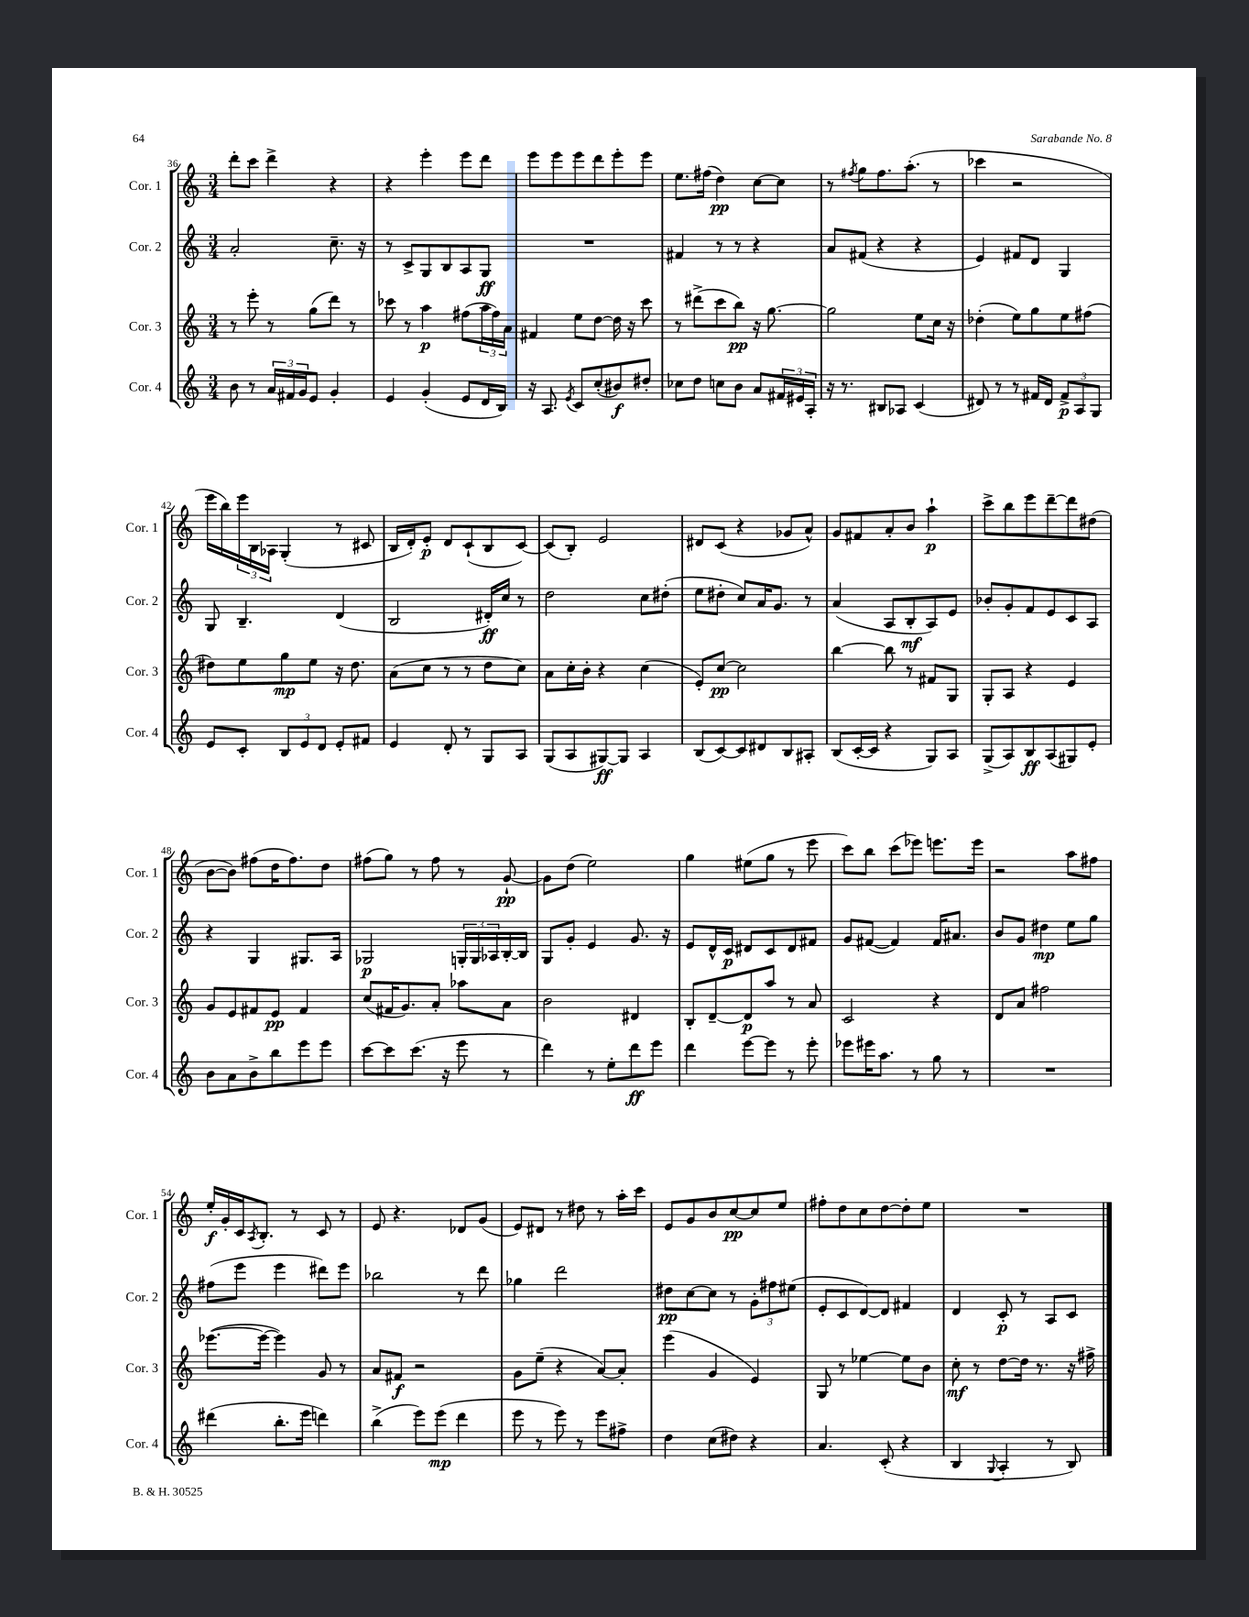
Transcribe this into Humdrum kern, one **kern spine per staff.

**kern	**dynam	**kern	**dynam	**kern	**dynam	**kern	**dynam
*part4	*part4	*part3	*part3	*part2	*part2	*part1	*part1
*staff4	*staff4	*staff3	*staff3	*staff2	*staff2	*staff1	*staff1
*I"Cor. 4	*	*I"Cor. 3	*	*I"Cor. 2	*	*I"Cor. 1	*
*I'Cor. 4	*	*I'Cor. 3	*	*I'Cor. 2	*	*I'Cor. 1	*
*clefG2	*	*clefG2	*	*clefG2	*	*clefG2	*
*k[]	*	*k[]	*	*k[]	*	*k[]	*
*M3/4	*	*M3/4	*	*M3/4	*	*M3/4	*
=36	=36	=36	=36	=36	=36	=36	=36
8b\	.	8r	.	2a'/	.	8ddd'\L	.
8r	.	8eee'\	.	.	.	8ccc\J	.
24a/LL	.	8r	.	.	.	4ddd^\	.
24f#X/	.	.	.	.	.	.	.
24g/J	.	.	.	.	.	.	.
8e/J	.	(8gg\L	.	.	.	.	.
4g'/	.	8ddd\J)	.	8.cc~\	.	4r	.
.	.	8r	.	.	.	.	.
.	.	.	.	16r	.	.	.
=37	=37	=37	=37	=37	=37	=37	=37
4e/	.	8ccc-X\	.	8r	.	4r	.
.	.	8r	.	8c^/L	.	.	.
(4g'/	.	4aa\	p	8G/	.	4eee'\	.
.	.	.	.	8B/	.	.	.
8e/L	.	(8ff#X\L	.	8A/	.	8eee\L	.
16d/L	.	24aa\L	.	8G/J	ff	8ddd\J	.
.	.	24ff#\)	.	.	.	.	.
16B/JJ)	.	.	.	.	.	.	.
.	.	24a\JJ	.	.	.	.	.
=38	=38	=38	=38	=38	=38	=38	=38
16r	.	4f#X/	.	2.r	.	8eee\L	.
8.A/	.	.	.	.	.	.	.
.	.	.	.	.	.	8eee\	.
8qe/	.	.	.	.	.	.	.
8c/L	.	8ee\L	.	.	.	8eee\	.
(8cc'/	.	[8dd\J	.	.	.	8ddd\	.
8b#X/)	f	16dd\]	.	.	.	8eee'\	.
.	.	16r	.	.	.	.	.
8dd#X'/J	.	8ccc\	.	.	.	8eee\J	.
=39	=39	=39	=39	=39	=39	=39	=39
8cc-X\L	.	8r	.	4f#X/	.	8.ee\L	.
8dd\J	.	(8ddd#X^\L	.	.	.	.	.
.	.	.	.	.	.	(16ff#X\Jk	.
8ccn\L	.	8ccc\	.	8r	.	4dd\)	pp
8b\J	.	8bb\J)	pp	8r	.	.	.
8a/L	.	16r	.	4r	.	[8cc\L	.
.	.	[8.gg\	.	.	.	.	.
24f#X/L	.	.	.	.	.	8cc\J]	.
24e#X/	.	.	.	.	.	.	.
24A'/JJ	.	.	.	.	.	.	.
=40	=40	=40	=40	=40	=40	=40	=40
16r	.	2gg\]	.	8a/L	.	8r	.
8.r	.	.	.	.	.	.	.
.	.	.	.	.	.	8qff#X/	.
.	.	.	.	(8f#X/J	.	8gg\L	.
8B#X/L	.	.	.	4r	.	8.ff#\	.
8A-X/J	.	.	.	.	.	.	.
.	.	.	.	.	.	(8.aa'\J	.
(4c/	.	8ee\L	.	4r	.	.	.
.	.	16cc\Jk	.	.	.	8r	.
.	.	16r	.	.	.	.	.
=41	=41	=41	=41	=41	=41	=41	=41
8d#X/)	.	(4dd-X'\	.	4e/)	.	4ccc-X\	.
8r	.	.	.	.	.	.	.
8r	.	8ee\L)	.	8f#X/L	.	2r	.
16f#X/LL	.	8gg\	.	8d/J	.	.	.
16d#/JJ	.	.	.	.	.	.	.
12f#^/L	p	8ee\	.	4G/	.	.	.
12A/	.	.	.	.	.	.	.
.	.	(8ff#X\J	.	.	.	.	.
12G/J	.	.	.	.	.	.	.
!!LO:LB:g=z
=42	=42	=42	=42	=42	=42	=42	=42
8e/L	.	8dd#X\L)	.	8G/	.	16eee\LL	.
.	.	.	.	.	.	16bb\)	.
8c'/J	.	8ee\	.	4.B~/	.	24eee\	.
.	.	.	.	.	.	24B\	.
.	.	.	.	.	.	24A-X\JJ	.
12B/L	.	8gg\	mp	.	.	(4G'/	.
12e/	.	.	.	.	.	.	.
.	.	8ee\J	.	.	.	.	.
12d/J	.	.	.	.	.	.	.
8e'/L	.	16r	.	(4d/	.	8r	.
.	.	8.dd#\	.	.	.	.	.
8f#X/J	.	.	.	.	.	8c#X/	.
=43	=43	=43	=43	=43	=43	=43	=43
4e/	.	(8a\L	.	2B/	.	16B/LL	.
.	.	.	.	.	.	16d'/J)	.
.	.	8cc\J	.	.	.	8e'/J	p
8d'/	.	8r	.	.	.	8d/L	.
8r	.	8r	.	.	.	(8c`/	.
8G/L	.	8dd\L	.	16d#X'/LL)	ff	8B/	.
.	.	.	.	16cc/JJ	.	.	.
8A/J	.	8cc\J)	.	8r	.	[8c/J)	.
=44	=44	=44	=44	=44	=44	=44	=44
(8G/L	.	8a\L	.	2dd\	.	(8c/L]	.
8A/	.	16cc'\L	.	.	.	8B'/J)	.
.	.	16b'\JJ	.	.	.	.	.
[8G#X/)	ff	4r	.	.	.	2e/	.
8G#/J]	.	.	.	.	.	.	.
4A/	.	(4cc\	.	8cc\L	.	.	.
.	.	.	.	(8dd#X'\J	.	.	.
=45	=45	=45	=45	=45	=45	=45	=45
(8B/L	.	8e'/L)	.	8ee\L	.	8d#X/L	.
[8c/)	.	[8cc/J	pp	8dd#X'\J	.	(8c/J	.
8c/]	.	2cc\]	.	8cc/L)	.	4r	.
8d#X/	.	.	.	16a/K	.	.	.
.	.	.	.	8.g/J	.	.	.
8B/	.	.	.	.	.	8g-X/L	.
8A#X'/J	.	.	.	8r	.	8a^^/J)	.
=46	=46	=46	=46	=46	=46	=46	=46
(8B/L	.	[4bb\	.	(4a/	.	8g/L	.
[16c'/L	.	.	.	.	.	8f#X/	.
16c/JJ]	.	.	.	.	.	.	.
4r	.	8bb\]	.	8A/L	.	8a'/	.
.	.	8r	.	8B'/	mf	8b/J	.
8G/L)	.	8f#X/L	.	8A/)	.	4aa`\	p
8A/J	.	8G/J	.	8e/J	.	.	.
=47	=47	=47	=47	=47	=47	=47	=47
(8G^/L	.	8G'/L	.	8b-X'/L	.	8ccc^\L	.
8A/)	.	8A/J	.	8g'/	.	8bb\	.
8B/	ff	4r	.	8f/	.	8eee\	.
(8A/	.	.	.	8e/	.	[8ddd~\	.
8G#X/)	.	4e/	.	8c/	.	8ddd\]	.
8e'/J	.	.	.	8A/J	.	(8dd#X\J	.
!!LO:LB:g=z
=48	=48	=48	=48	=48	=48	=48	=48
8b\L	.	8g/L	.	4r	.	[8b\L	.
8a\	.	8e/	.	.	.	8b\J])	.
8b^\	.	8f#X/	.	4G/	.	(8ff#X\L	.
8bb\	.	8e/J	pp	.	.	16dd\K	.
.	.	.	.	.	.	8.ff#\)	.
8eee\	.	4f#/	.	8.G#X/L	.	.	.
8eee\J	.	.	.	.	.	8dd\J	.
.	.	.	.	16A/Jk	.	.	.
=49	=49	=49	=49	=49	=49	=49	=49
[8ccc\L	.	(8cc/L	.	2G-X/	p	(8ff#X\L	.
8ccc\]	.	16f#X/K	.	.	.	8gg\J)	.
.	.	8.g/)	.	.	.	.	.
(8.ccc\J	.	.	.	.	.	8r	.
.	.	8a'/J	.	.	.	8ff#\	.
16r	.	.	.	.	.	.	.
8eee\	.	8aa-X\L	.	24Gn'/LL	.	8r	.
.	.	.	.	24G/	.	.	.
.	.	.	.	24A-X/	.	.	.
8r	.	8a\J	.	[16B'/	.	[8g`/	pp
.	.	.	.	16B/JJ]	.	.	.
=50	=50	=50	=50	=50	=50	=50	=50
4ddd\)	.	2b\	.	8G/L	.	8g\L]	.
.	.	.	.	8g'/J	.	(8dd\J	.
8r	.	.	.	4e/	.	2ee\)	.
8ee'\L	.	.	.	.	.	.	.
8ddd\	ff	4d#X/	.	8.g/	.	.	.
8eee\J	.	.	.	.	.	.	.
.	.	.	.	16r	.	.	.
=51	=51	=51	=51	=51	=51	=51	=51
4ddd\	.	8B'/L	.	8e/L	.	4gg\	.
.	.	[8d~/	.	16d^^/L	.	.	.
.	.	.	.	16c/JJ	p	.	.
[8eee\L	.	8d/]	p	8d#X/L	.	(8ee#X\L	.
8eee\J]	.	8aa/J	.	8c/	.	8gg\J	.
8r	.	8r	.	8d#/	.	8r	.
8eee'\	.	8a/	.	8f#X/J	.	8eee\	.
=52	=52	=52	=52	=52	=52	=52	=52
8eee-X\L	.	2c/	.	8g/L	.	8ccc\L)	.
16eee#X\K	.	.	.	([8f#X/J	.	8bb\J	.
8.aa\J	.	.	.	.	.	.	.
.	.	.	.	4f#/])	.	(8ccc\L	.
8r	.	.	.	.	.	8eee-X\J)	.
8gg\	.	4r	.	16f#/KL	.	8.eeen\L	.
.	.	.	.	8.a#X/J	.	.	.
8r	.	.	.	.	.	.	.
.	.	.	.	.	.	16eee\Jk	.
=53	=53	=53	=53	=53	=53	=53	=53
2.r	.	8d/L	.	8b/L	.	2r	.
.	.	8a/J	.	8g/J	.	.	.
.	.	2ff#X\	.	4dd#X\	mp	.	.
.	.	.	.	8ee\L	.	8aa\L	.
.	.	.	.	8gg\J	.	8ff#X\J	.
!!LO:LB:g=z
=54	=54	=54	=54	=54	=54	=54	=54
(4ddd#X\	.	([8.eee-X\L	.	(8ff#X\L	.	16ee'/LL	f
.	.	.	.	.	.	16g'/	.
.	.	.	.	8eee\J	.	16c/J	.
.	.	.	.	.	.	8qA/	.
.	.	16eee-\Jk_	.	.	.	8.B'/J	.
8.bb'\L	.	4eee-\])	.	4eee\	.	.	.
.	.	.	.	.	.	8r	.
16eee\Jk	.	.	.	.	.	.	.
4dddn\)	.	8g/	.	8ddd#X\L)	.	8c/	.
.	.	8r	.	8eee\J	.	8r	.
=55	=55	=55	=55	=55	=55	=55	=55
(4bb^\	.	8a/L	.	2bb-X\	.	8e/	.
.	.	8f#X/J	f	.	.	4.r	.
8eee\L)	.	2r	.	.	.	.	.
(8eee\J	mp	.	.	.	.	.	.
4ddd\	.	.	.	8r	.	8d-X/L	.
.	.	.	.	8ddd\	.	(8g/J	.
=56	=56	=56	=56	=56	=56	=56	=56
8eee\	.	8g\L	.	4gg-X\	.	8e/L)	.
8r	.	(8ee~\J	.	.	.	8d#X/J	.
8eee\)	.	4r	.	2ddd\	.	8r	.
8r	.	.	.	.	.	8dd#X\	.
8eee\L	.	[8a/L)	.	.	.	8r	.
8ff#X^\J	.	8a'/J]	.	.	.	16aa'\LL	.
.	.	.	.	.	.	16ccc\JJ	.
=57	=57	=57	=57	=57	=57	=57	=57
4dd\	.	(4eee\	.	8dd#X\L	pp	8e/L	.
.	.	.	.	[8cc\	.	8g/	.
(8cc\L	.	4g/	.	8cc\J]	.	8b/	.
8dd#X\J)	.	.	.	8r	.	[8cc/	pp
4r	.	4e/)	.	12g'\L	.	8cc/]	.
.	.	.	.	12ff#X\	.	.	.
.	.	.	.	.	.	8ee/J	.
.	.	.	.	(12ee#X\J	.	.	.
=58	=58	=58	=58	=58	=58	=58	=58
4.a/	.	8G/	.	8e'/L	.	8ff#X'\L	.
.	.	8r	.	8c/	.	8dd\	.
.	.	[4ee-X\	.	[8d/)	.	8cc\	.
(8c'/	.	.	.	8d/J]	.	[8dd\	.
4r	.	8ee-\L]	.	4f#X/	.	8dd'\]	.
.	.	8b\J	.	.	.	8ee\J	.
=59	=59	=59	=59	=59	=59	=59	=59
4B/	.	8cc'\	mf	4d/	.	2.r	.
.	.	8r	.	.	.	.	.
8qqG/	.	.	.	.	.	.	.
4A'/	.	[8dd\L	.	8c'/	p	.	.
.	.	16dd\Jk]	.	8r	.	.	.
.	.	8.r	.	.	.	.	.
8r	.	.	.	8A/L	.	.	.
8B/)	.	16r	.	8c/J	.	.	.
.	.	16ff#X^\	.	.	.	.	.
==	==	==	==	==	==	==	==
*-	*-	*-	*-	*-	*-	*-	*-
